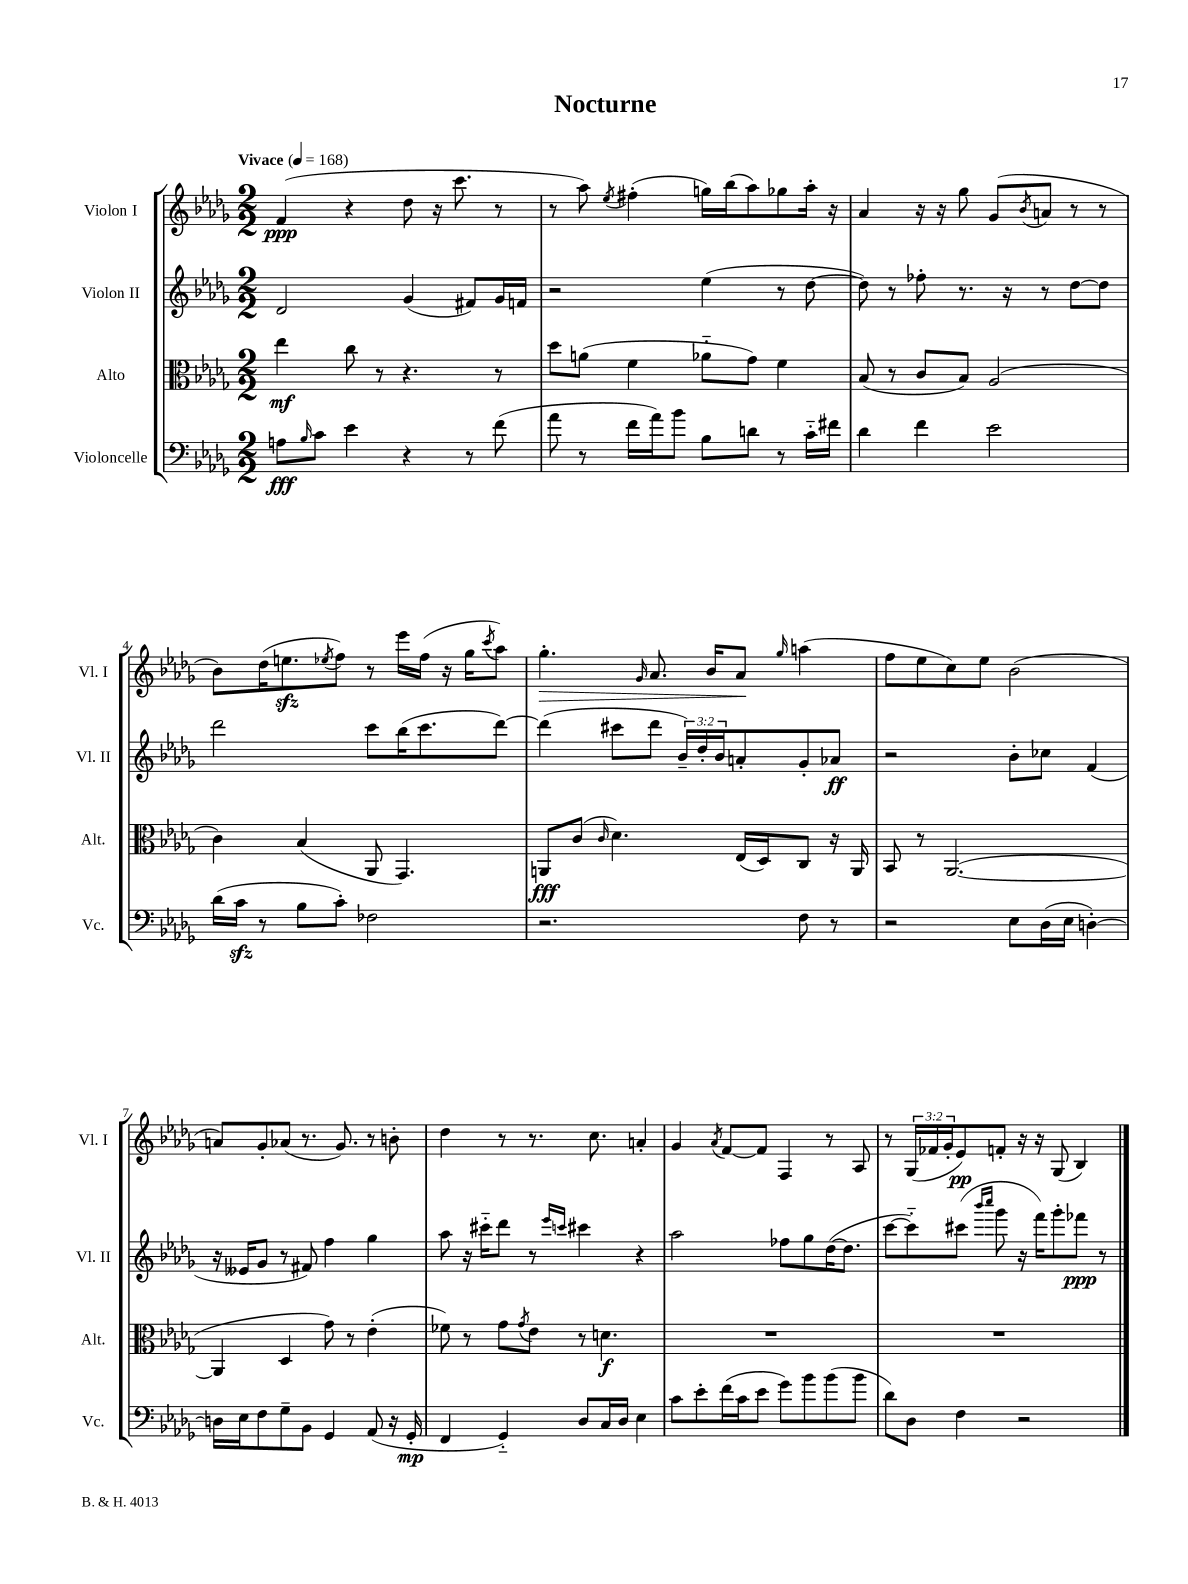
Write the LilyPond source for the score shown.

\header { title = "Nocturne" }
<<
\new StaffGroup <<
\new Staff = "s0" \with { instrumentName = "Violon I" shortInstrumentName = "Vl. I" } {
    \clef treble \key des \major \numericTimeSignature \time 2/2 \override Staff.TupletNumber.text = #tuplet-number::calc-fraction-text \tempo "Vivace" 4 = 168
    f'4\ppp( r4 des''8 r16 c'''8. r8 |
    r8 aes''8) \acciaccatura { ees''8 } fis''4-.( g''16) bes''16( aes''8) ges''8 aes''16-. r16 |
    aes'4 r16 r16 ges''8 ges'8( \acciaccatura { bes'8 } a'8 r8 r8 |
    bes'8) des''16( e''8.\sfz \acciaccatura { ees''8 } f''8) r8 ees'''16 f''16( r16 ges''16 \acciaccatura { c'''8 } aes''8) |
    ges''4.-.\> \grace { ges'16 } aes'8. bes'16 aes'8\! \grace { ges''16 } a''4( |
    f''8 ees''8 c''8) ees''8 bes'2( |
    a'8) ges'8-. aes'8( r8. ges'8.) r8 b'8-. |
    des''4 r8 r8. c''8. a'4-. |
    ges'4 \acciaccatura { aes'8 } f'8~ f'8 f4 r8 aes8 |
    r8 \tuplet 3/2 { ges16( fes'16 ges'16-. } ees'8\pp) f'8-. r16 r16 ges8( bes4) \bar "|." |
}
\new Staff = "s1" \with { instrumentName = "Violon II" shortInstrumentName = "Vl. II" } {
    \clef treble \key des \major \numericTimeSignature \time 2/2 \override Staff.TupletNumber.text = #tuplet-number::calc-fraction-text
    des'2 ges'4( fis'8) ges'16 f'16 |
    r2 ees''4( r8 des''8~ |
    des''8) r8 fes''8-. r8. r16 r8 des''8~ des''8 |
    des'''2 c'''8 bes''16( c'''8. des'''8~) |
    des'''4( cis'''8 des'''8 \tuplet 3/2 { bes'16--) des''16-. bes'16 } a'8-. ges'8-. aes'8\ff |
    r2 bes'8-. ces''8 f'4( |
    r16 eeses'16 ges'8 r8 fis'8) f''4 ges''4 |
    aes''8 r16 cis'''16-_ des'''8 r8 \grace { ees'''16 c'''16 } cis'''4 r4 |
    aes''2 fes''8 ges''8 des''16~( des''8. |
    c'''8~ c'''8-_) cis'''8( \grace { bes'''16 c''''16 } ges'''8 r16 f'''16) ges'''8-. fes'''8\ppp r8 \bar "|." |
}
\new Staff = "s2" \with { instrumentName = "Alto" shortInstrumentName = "Alt." } {
    \clef alto \key des \major \numericTimeSignature \time 2/2
    ees''4\mf c''8 r8 r4. r8 |
    des''8 a'8( f'4 aes'8-_ ges'8) f'4 |
    bes8( r8 c'8 bes8) aes2( |
    c'4) bes4( aes,8 ges,4.) |
    a,8\fff c'8( \grace { c'16 } des'4.) ees16( des16) c8 r16 a,16 |
    bes,8 r8 aes,2.~( |
    aes,4 des4 ges'8) r8 ees'4-.( |
    fes'8) r8 ges'8 \acciaccatura { ges'8 } ees'8 r8 d'4.\f |
    R1 |
    R1 \bar "|." |
}
\new Staff = "s3" \with { instrumentName = "Violoncelle" shortInstrumentName = "Vc." } {
    \clef bass \key des \major \numericTimeSignature \time 2/2
    a8\fff \grace { bes16 } c'8 ees'4 r4 r8 f'8( |
    aes'8 r8 f'16 aes'16) bes'8 bes8 d'8 r8 c'16-_ fis'16 |
    des'4 f'4 ees'2 |
    des'16( c'16\sfz r8 bes8 c'8-.) fes2 |
    r2. f8 r8 |
    r2 ees8 des16( ees16 d4~-.) |
    d16 ees16 f8 ges8-- bes,8 ges,4 aes,8( r16 ges,16-.\mp |
    f,4 ges,4-_) des8 c16 des16 ees4 |
    c'8 ees'8-. f'16( c'16 ees'8 ges'8) bes'8 bes'8( bes'8 |
    des'8) des8 f4 r2 \bar "|." |
}
>>
>>
